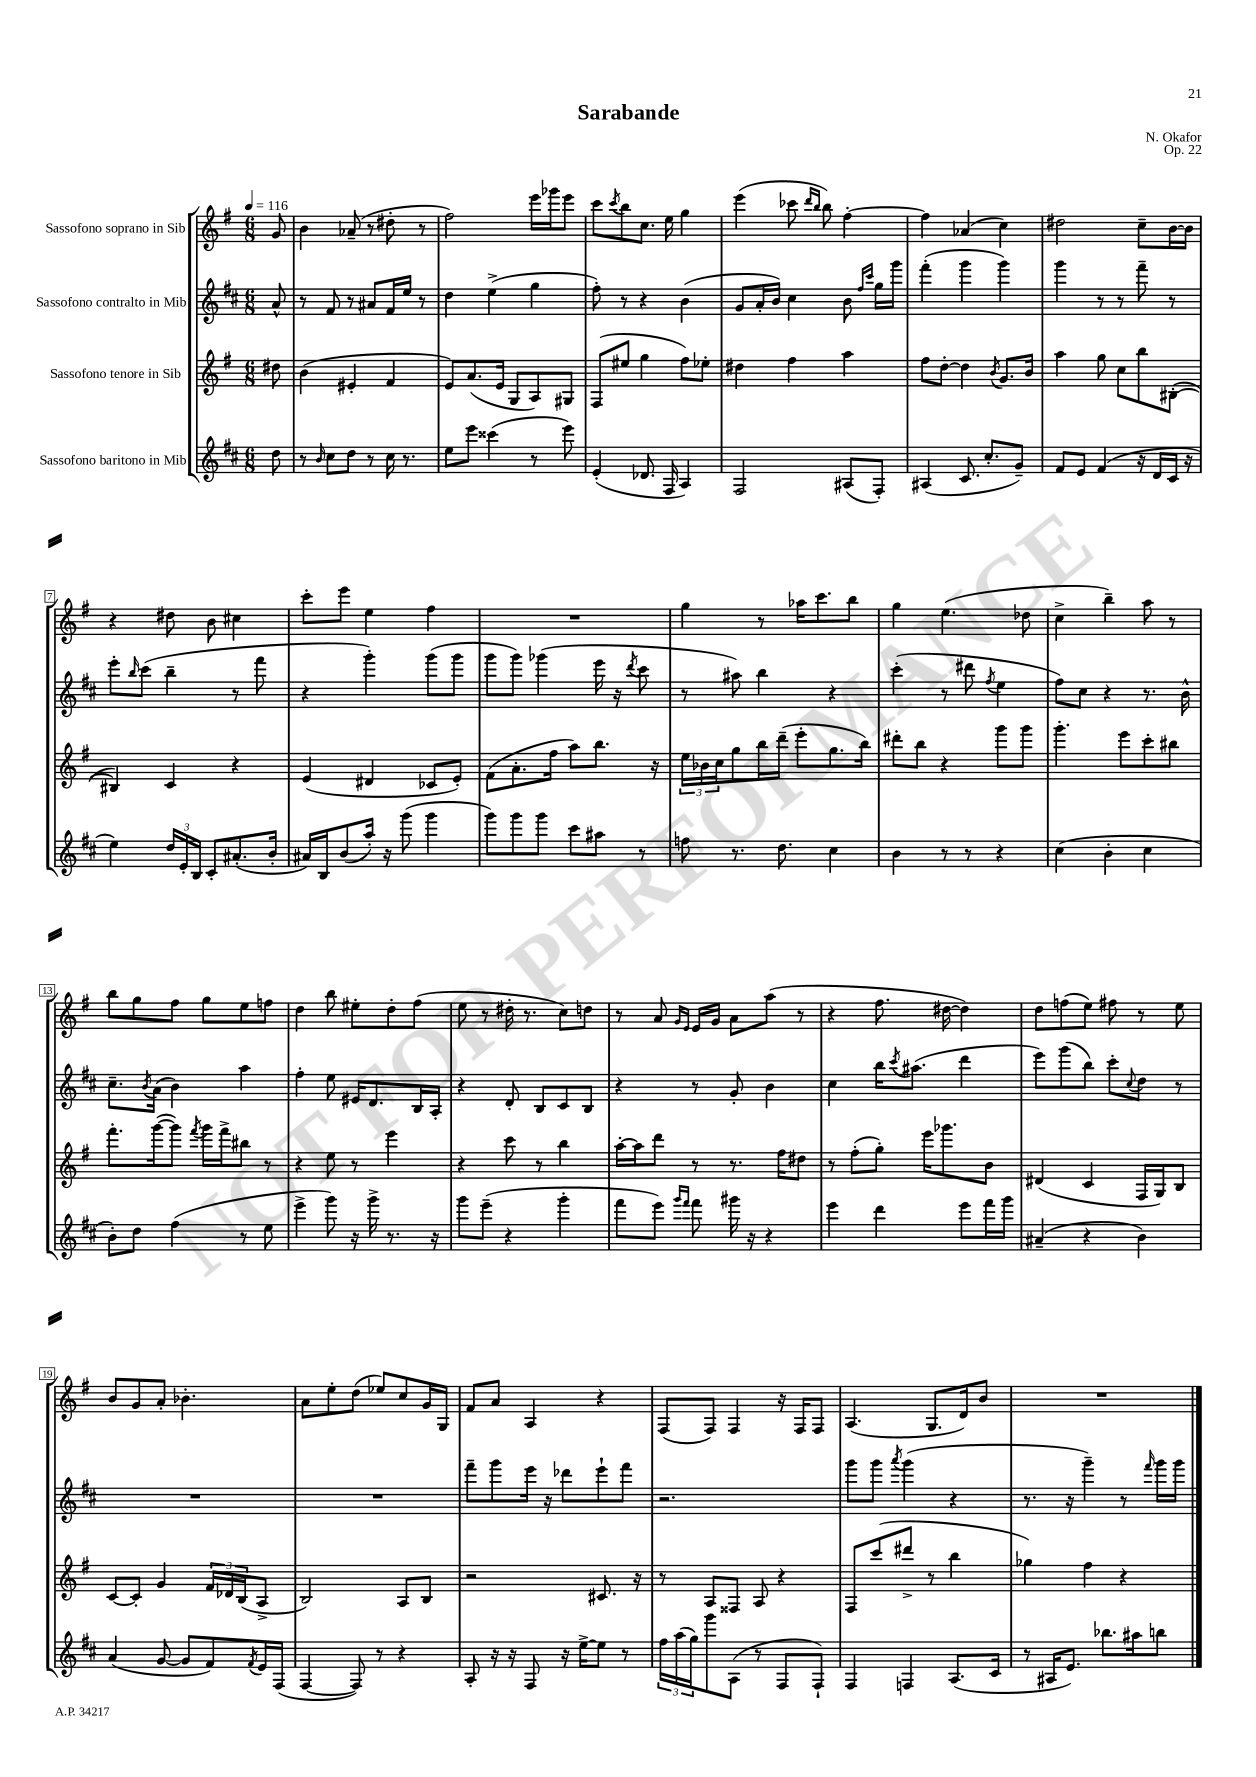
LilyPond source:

\header { title = "Sarabande" composer = "N. Okafor" opus = "Op. 22" }
<<
\new StaffGroup <<
\new Staff = "s0" \with { instrumentName = "Sassofono soprano in Sib" } {
    \clef treble \key g \major \numericTimeSignature \time 6/8 \partial 8 \tempo 4 = 116
    g'8 |
    b'4 aes'8--( r8 dis''8-. r8 |
    fis''2) e'''16 ges'''16 e'''8 |
    c'''8 \acciaccatura { c'''8 } b''8 c''8. e''16 g''4 |
    e'''4( ces'''8 \grace { d'''16 b''16 } b''8) fis''4~-. |
    fis''4 aes'4( c''4) |
    dis''2 c''8-- b'16~ b'16 |
    r4 dis''8 b'8 cis''4 |
    c'''8-. e'''8 e''4 fis''4 |
    R2. |
    g''4 r8 aes''16 c'''8. b''8 |
    g''4 e''4.( des''8 |
    c''4-> b''4--) a''8 r8 |
    b''8 g''8 fis''8 g''8 e''8 f''8 |
    d''4 b''8 eis''8-. d''8-. fis''8( |
    e''8 r8 dis''16-. r8. c''8) d''8 |
    r8 a'8 \grace { g'16 e'16 } e'16 g'16 a'8 a''8( r8 |
    r4 fis''8. dis''16~ dis''4) |
    d''8 f''8( e''8) fis''8 r8 e''8 |
    b'8 g'8 a'8-. bes'4.-. |
    a'8 e''8-. d''8( ees''8) c''8 g'16 g16 |
    fis'8 a'8 a4 r4 |
    fis8( fis8) fis4 r16 fis16 fis8 |
    a4.( g8. d'16) b'8 |
    R2. \bar "|." |
}
\new Staff = "s1" \with { instrumentName = "Sassofono contralto in Mib" } {
    \clef treble \key d \major \numericTimeSignature \time 6/8 \partial 8
    a'8-^ |
    r8 fis'8 r8 ais'8 fis'16 e''16 r8 |
    d''4 e''4->( g''4 |
    fis''8-.) r8 r4 b'4( |
    g'8 a'16-. b'16) cis''4 b'8 \grace { fis''16 cis'''16 } g''16 g'''16 |
    fis'''4-.( g'''4 g'''4) |
    g'''4 r8 r8 fis'''8-- r8 |
    e'''8-. \grace { b''16 } cis'''8( b''4-- r8 fis'''8 |
    r4 g'''4-.) g'''8( g'''8 |
    g'''8 g'''8) ges'''4( e'''16 r16 \acciaccatura { d'''8 } cis'''8 |
    r8 ais''8) b''4 r4 |
    cis'''4-.( r8 dis'''8 \acciaccatura { fis''8 } e''4 |
    fis''8) cis''8 r4 r8. b'16-^ |
    cis''8.-- \acciaccatura { b'8 } a'16( b'4) a''4 |
    fis''4-. e''8 eis'16 d'8. b16 a16-. |
    r4 d'8-. b8 cis'8 b8 |
    r4 r8 g'8-. b'4 |
    cis''4 b''16 \acciaccatura { cis'''8 } ais''8.( d'''4 |
    e'''8) g'''8( b''8) cis'''8-. \appoggiatura { cis''8 } d''8 r8 |
    R2. |
    R2. |
    fis'''8-- g'''8 e'''16 r16 des'''8 e'''8-! fis'''8 |
    r2. |
    g'''8 g'''8 \acciaccatura { a'''8 } g'''4( r4 |
    r8. r16 g'''4--) r8 \grace { fis'''16 } g'''16 g'''16 \bar "|." |
}
\new Staff = "s2" \with { instrumentName = "Sassofono tenore in Sib" } {
    \clef treble \key g \major \numericTimeSignature \time 6/8 \partial 8
    dis''8 |
    b'4( eis'4-. fis'4 |
    e'8) a'8.( e'16 g8 a8) gis8 |
    fis8( eis''8 g''4 fis''8) ees''8-. |
    dis''4 fis''4 a''4 |
    fis''8 d''8~-. d''4 \acciaccatura { b'8 } g'8. b'16 |
    a''4 g''8 c''8 b''8 bis8~-.( |
    bis4) c'4 r4 |
    e'4( dis'4 ces'8 e'8-.) |
    fis'8( a'8.-. fis''16 a''8) b''8. r16 |
    \tuplet 3/2 { e''16 bes'16 c''16 } g''8 b''16 d'''16--( e'''8-. g''8. b''16) |
    dis'''8-. b''8 r4 g'''8 g'''8 |
    g'''4.-. e'''8 c'''8-. bis''8 |
    fis'''8.-. g'''16~( g'''8) \acciaccatura { fis'''8 } g'''16 fis'''16-> bis''8 r8 |
    r4 e''8 r8 e'''4 |
    r4 c'''8 r8 b''4 |
    a''16~-. a''16 d'''8 r8 r8. fis''16 dis''8 |
    r8 fis''8-.( g''8-.) e'''16 ges'''8. b'8 |
    dis'4( c'4 fis16 g16) b8 |
    c'8~ c'8-. g'4 \tuplet 3/2 { fis'16 des'16 b16( } a8-> |
    b2) a8 b8 |
    r2 cis'8. r16 |
    r8 a8 fisis8 a8 r4 |
    fis8 c'''8( dis'''8-> r8 b''4 |
    ges''4) fis''4 r4 \bar "|." |
}
\new Staff = "s3" \with { instrumentName = "Sassofono baritono in Mib" } {
    \clef treble \key d \major \numericTimeSignature \time 6/8 \partial 8
    d''8 |
    r8 \grace { b'16 } cis''8 d''8 r8 cis''16 r8. |
    e''8 e'''8 cisis'''4( r8 e'''8) |
    e'4-.( des'8. fis16 a4) |
    fis2 ais8( fis8-.) |
    ais4( cis'8. cis''8.-. g'8--) |
    fis'8 e'8 fis'4( r16 d'16 cis'16 r16 |
    e''4) \tuplet 3/2 { d''16 e'16-. b16 } cis'8-. ais'8.-.( b'16-. |
    ais'16) b16 b'8( a''16-.) r16 g'''8( g'''4 |
    g'''8) g'''8 g'''8 cis'''8 ais''8 r8 |
    f''8 r8. d''8. cis''4 |
    b'4 r8 r8 r4 |
    cis''4( b'4-. cis''4 |
    b'8-.) d''8 fis''4( r8 e''8 |
    e'''4-> g'''8) r16 g'''16-> r8. r16 |
    g'''8 e'''8--( r4 g'''4-. |
    fis'''8 e'''8) \grace { g'''16 fis'''16 } fis'''8 gis'''16 r16 r4 |
    e'''4 d'''4 e'''8 fis'''16 g'''16 |
    ais'4--( r4 b'4) |
    a'4( g'8~ g'8 fis'8) \acciaccatura { fis'8 } e'16 fis16( |
    fis4~ fis8) r8 r4 |
    a8-. r16 r16 fis8 r16 e''16~-> e''8 r8 |
    \tuplet 3/2 { fis''16 a''16( g''16) } g'''8 a8( r8 fis8 fis8-!) |
    fis4 f4 a8.( cis'16 |
    r8 ais16 e'8.) bes''8. ais''16 b''8 \bar "|." |
}
>>
>>
\layout { \context { \Score \override BarNumber.stencil = #(make-stencil-boxer 0.1 0.3 ly:text-interface::print) } }
